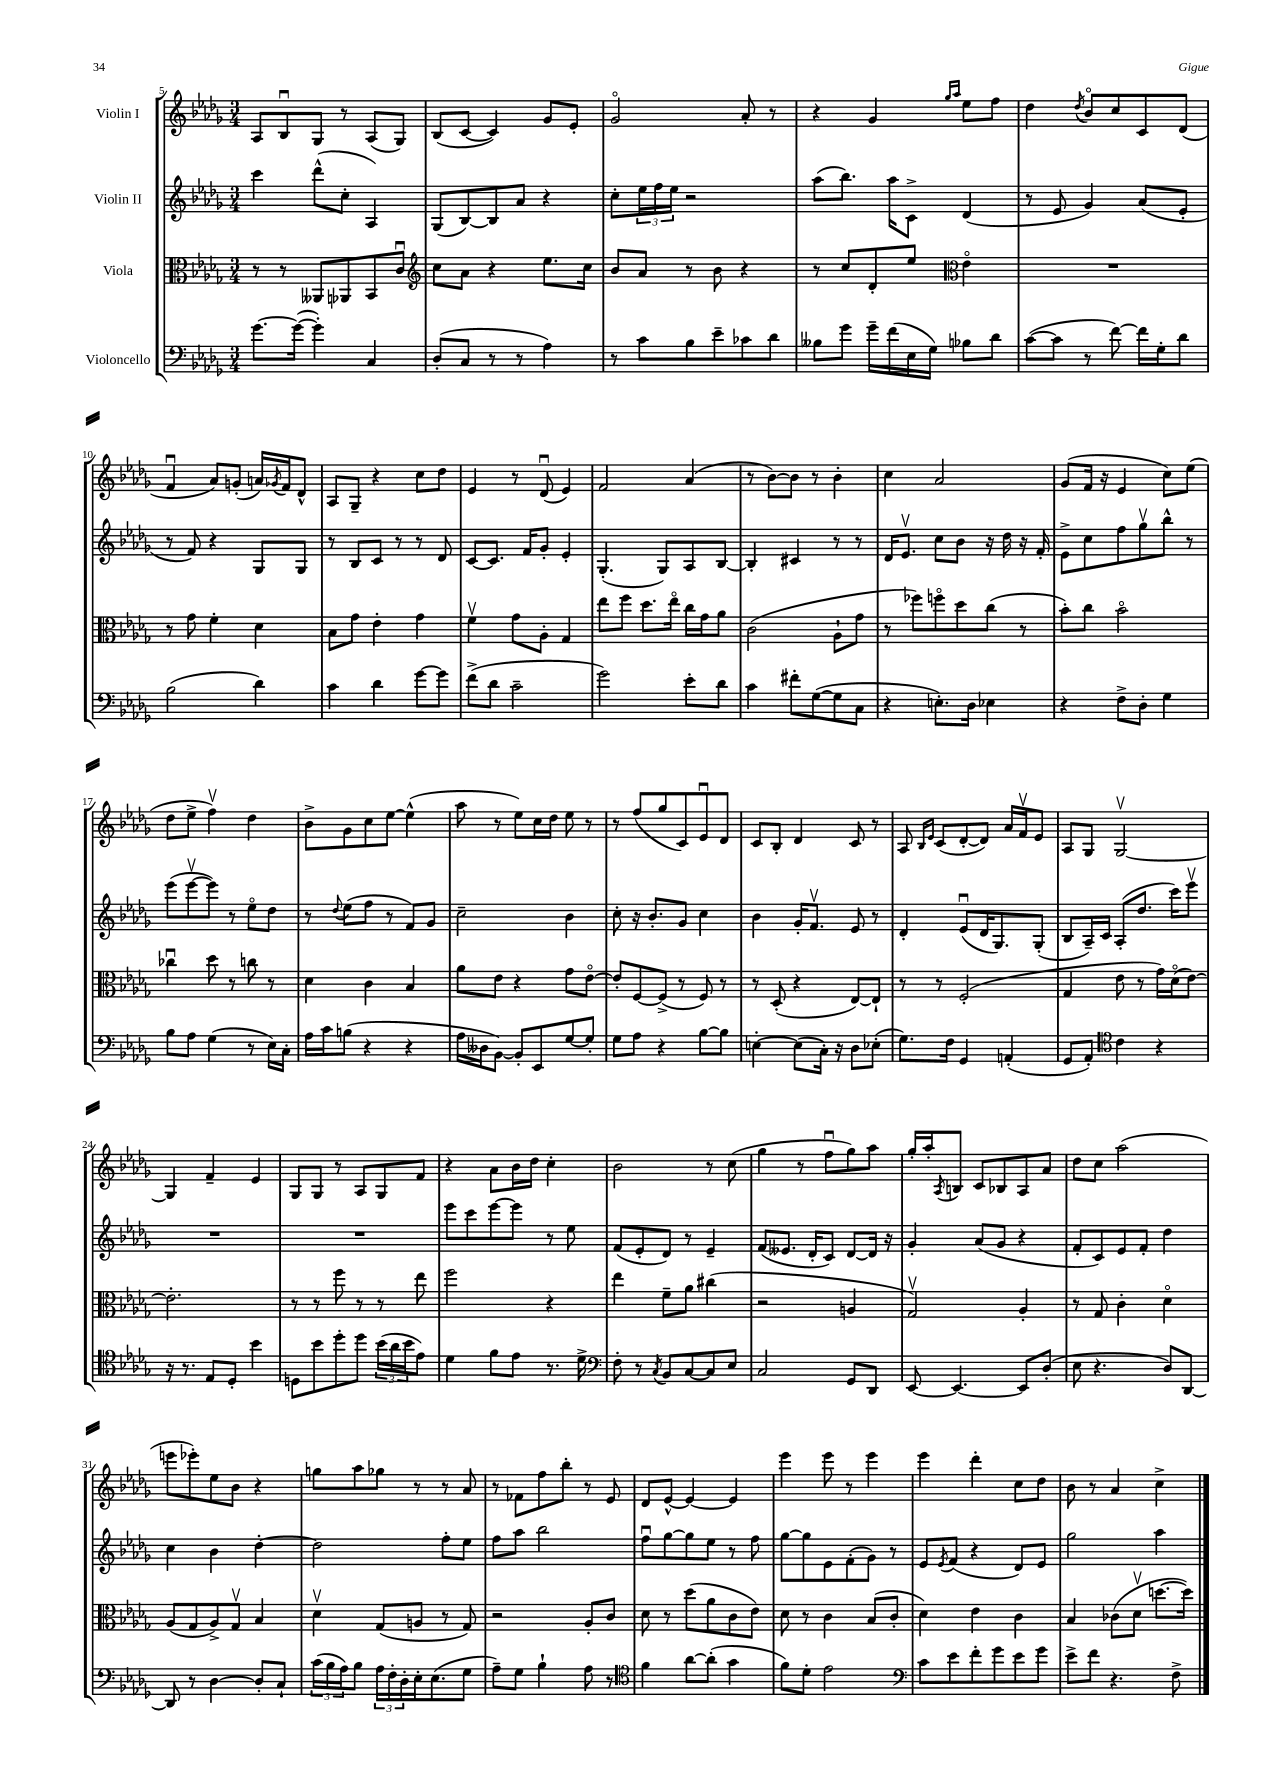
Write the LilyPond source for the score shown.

<<
\new StaffGroup <<
\new Staff = "s0" \with { instrumentName = "Violin I" } {
    \clef treble \key des \major \numericTimeSignature \time 3/4
    aes8 bes8\downbow ges8 r8 aes8( ges8) |
    bes8( c'8~ c'4) ges'8 ees'8-. |
    ges'2\flageolet aes'8-. r8 |
    r4 ges'4 \grace { ges''16 aes''16 } ees''8 f''8 |
    des''4 \acciaccatura { des''8 } bes'8\flageolet c''8 c'8 des'8( |
    f'4\downbow aes'8) g'8-.( a'16) \acciaccatura { ges'8 } f'16 des'8-^ |
    aes8 ges8-- r4 c''8 des''8 |
    ees'4 r8 des'8\downbow( ees'4) |
    f'2 aes'4( |
    r8 bes'8~) bes'8 r8 bes'4-. |
    c''4 aes'2 |
    ges'8( f'16 r16 ees'4 c''8) ees''8( |
    des''8 ees''8-> f''4\upbow) des''4 |
    bes'8-> ges'8 c''8 ees''8~ ees''4-^( |
    aes''8 r8 ees''8) c''16 des''16 ees''8 r8 |
    r8 f''8( ges''8 c'8) ees'8\downbow des'8 |
    c'8 bes8-. des'4 c'8 r8 |
    aes8 \grace { bes16 ees'16 } c'8( des'8~-. des'8) aes'16 f'16\upbow ees'8 |
    aes8 ges8 ges2~\upbow |
    ges4 f'4-- ees'4 |
    ges8 ges8 r8 aes8 ges8 f'8 |
    r4 aes'8 bes'16 des''16 c''4-. |
    bes'2 r8 c''8( |
    ges''4 r8 f''8\downbow ges''8) aes''8 |
    ges''16-. aes''16-. \acciaccatura { aes8 } b8 c'8 bes8 aes8 aes'8 |
    des''8 c''8 aes''2( |
    e'''8 ees'''8-.) ees''8 bes'8 r4 |
    g''8 aes''8 ges''8 r8 r8 aes'8 |
    r8 fes'8 f''8 bes''8-. r8 ees'8 |
    des'8 ees'8~-^ ees'4~ ees'4 |
    ees'''4 ees'''8 r8 ees'''4 |
    ees'''4 des'''4-. c''8 des''8 |
    bes'8 r8 aes'4 c''4-> \bar "|." |
}
\new Staff = "s1" \with { instrumentName = "Violin II" } {
    \clef treble \key des \major \numericTimeSignature \time 3/4
    c'''4 des'''8-^( c''8-. aes4) |
    ges8( bes8~) bes8 aes'8 r4 |
    c''8-. \tuplet 3/2 { ees''16 f''16 ees''16 } r2 |
    aes''8( bes''8.) aes''16 c'8-> des'4( |
    r8 ees'8 ges'4) aes'8( ees'8-. |
    r8 f'8) r4 ges8 ges8 |
    r8 bes8 c'8 r8 r8 des'8 |
    c'8~ c'8. f'16 ges'8-. ees'4-. |
    ges4.-.( ges8) aes8 bes8~ |
    bes4-. cis'4 r8 r8 |
    des'16 ees'8.\upbow c''8 bes'8 r16 des''16 r16 f'16-. |
    ees'8-> c''8 f''8 ges''8\upbow bes''8-^ r8 |
    ees'''8( ees'''8~\upbow ees'''8) r8 ees''8\flageolet des''8 |
    r8 \appoggiatura { des''8 } ees''8( f''8 r8 f'8) ges'8 |
    c''2-- bes'4 |
    c''8-. r16 bes'8.-. ges'8 c''4 |
    bes'4 ges'16-. f'8.\upbow ees'8 r8 |
    des'4-. ees'8\downbow( des'16 ges8.) ges8-.( |
    bes8 aes16--) c'16 aes8-.( des''8. c'''16) ees'''8\upbow |
    R2. |
    R2. |
    ees'''8 c'''8 ees'''8~ ees'''8 r8 ees''8 |
    f'8( ees'8-. des'8) r8 ees'4-- |
    f'8( eeses'8. des'16-. c'8) des'8~ des'16 r16 |
    ges'4-. aes'8( ges'8 r4 |
    f'8-. c'8) ees'8 f'8-. des''4 |
    c''4 bes'4 des''4~-. |
    des''2 f''8-. ees''8 |
    f''8 aes''8 bes''2 |
    f''8\downbow ges''8~ ges''8 ees''8 r8 f''8 |
    ges''8~ ges''8 ees'8 f'8-.( ges'8) r8 |
    ees'8 \acciaccatura { ees'8 } f'8( r4 des'8) ees'8 |
    ges''2 aes''4 \bar "|." |
}
\new Staff = "s2" \with { instrumentName = "Viola" } {
    \clef alto \key des \major \numericTimeSignature \time 3/4
    r8 r8 aeses,8 aes,8 bes,8 c'8\downbow |
    \clef treble c''8 aes'8 r4 ees''8. c''16 |
    bes'8 aes'8 r8 bes'8 r4 |
    r8 c''8 des'8-. ees''8 \clef alto ees'4\flageolet |
    R2. |
    r8 ges'8 f'4-. des'4 |
    bes8 ges'8 ees'4-. ges'4 |
    f'4\upbow ges'8 aes8-. ges4 |
    ees''8 f''8 des''8. ees''16\flageolet c''16 ges'16 aes'8 |
    c'2( aes8-! ges'8 |
    r8 fes''8) f''8\flageolet des''8 c''8( r8 |
    bes'8-.) c''8 bes'2\flageolet |
    ces''4\downbow des''8 r8 c''8 r8 |
    des'4 c'4 bes4 |
    aes'8 ees'8 r4 ges'8 ees'8~\flageolet |
    ees'8-. f8~ f8->( r8 f8) r8 |
    r8 des8-.( r4 ees8~) ees8-! |
    r8 r8 f2-.( |
    ges4 ees'8 r8 ges'16) des'16\flageolet( ees'8~) |
    ees'2.-. |
    r8 r8 f''8 r8 r8 ees''8 |
    f''2 r4 |
    ees''4 f'8-- aes'8 cis''4( |
    r2 a4 |
    ges2\upbow) aes4-. |
    r8 ges8 c'4-. des'4\flageolet |
    aes8( ges8 aes8->) ges8\upbow bes4 |
    des'4\upbow ges8( a8 r8 ges8) |
    r2 aes8-. c'8 |
    des'8 r8 des''8( aes'8 c'8 ees'8) |
    des'8 r8 c'4 bes8( c'8-. |
    des'4) ees'4 c'4 |
    bes4 ces'8( des'8\upbow d''8.~ d''16) \bar "|." |
}
\new Staff = "s3" \with { instrumentName = "Violoncello" } {
    \clef bass \key des \major \numericTimeSignature \time 3/4
    ges'8.~ ges'16~( ges'4-.) c4 |
    des8-.( c8 r8 r8 aes4) |
    r8 c'8 bes8 ees'8-- ces'8 des'8 |
    beses8 ges'8 ges'16-- f'16( ees16 ges16) bes8 des'8 |
    c'8~( c'8 r8 f'8~) f'16 ges16-. des'8 |
    bes2( des'4) |
    c'4 des'4 ges'8~ ges'8 |
    f'8->( des'8 c'2-- |
    ges'2) ees'8-. des'8 |
    c'4 fis'8-. ges8~( ges8 c8 |
    r4 e8.-.) des16 ees4 |
    r4 f8-> des8-. ges4 |
    bes8 aes8 ges4( r8 ees16) c16-. |
    aes16 c'16 b8( r4 r4 |
    aes16 deses16 bes,8~) bes,8-. ees,8 ges8~ ges8-. |
    ges8 aes8 r4 bes8~ bes8 |
    e4~-. e8( c16-.) r16 des8 ees8-.( |
    ges8.) f16 ges,4 a,4-.( |
    ges,8 aes,8-.) \clef tenor c'4 r4 |
    r16 r8. ees8 des8-. bes'4 |
    d8 bes'8 des''8-. des''8 \tuplet 3/2 { bes'16( aes'16 bes'16 } ees'8) |
    des'4 f'8 ees'8 r8. des'16-> |
    \clef bass f8-. r8 \acciaccatura { c8 } bes,8 c8~ c8 ees8 |
    c2 ges,8 des,8 |
    ees,8~ ees,4.~ ees,8 des8-.( |
    ees8 r4. des8) des,8~ |
    des,8 r8 des4~ des8-. c8-! |
    \tuplet 3/2 { c'16( bes16 aes16) } bes8 \tuplet 3/2 { aes16 f16-. des16-. } ees16-. ees8.( ges8 |
    aes8--) ges8 bes4-! aes8 r8 |
    \clef tenor f'4 aes'8~ aes'8-.( ges'4 |
    f'8) des'8-. ees'2 |
    \clef bass c'8 ees'8 f'8-. ges'8 ees'8 ges'8 |
    ees'8-> f'8 r4. f8-> \bar "|." |
}
>>
>>
\layout { \context { \Score currentBarNumber = #5 } }
